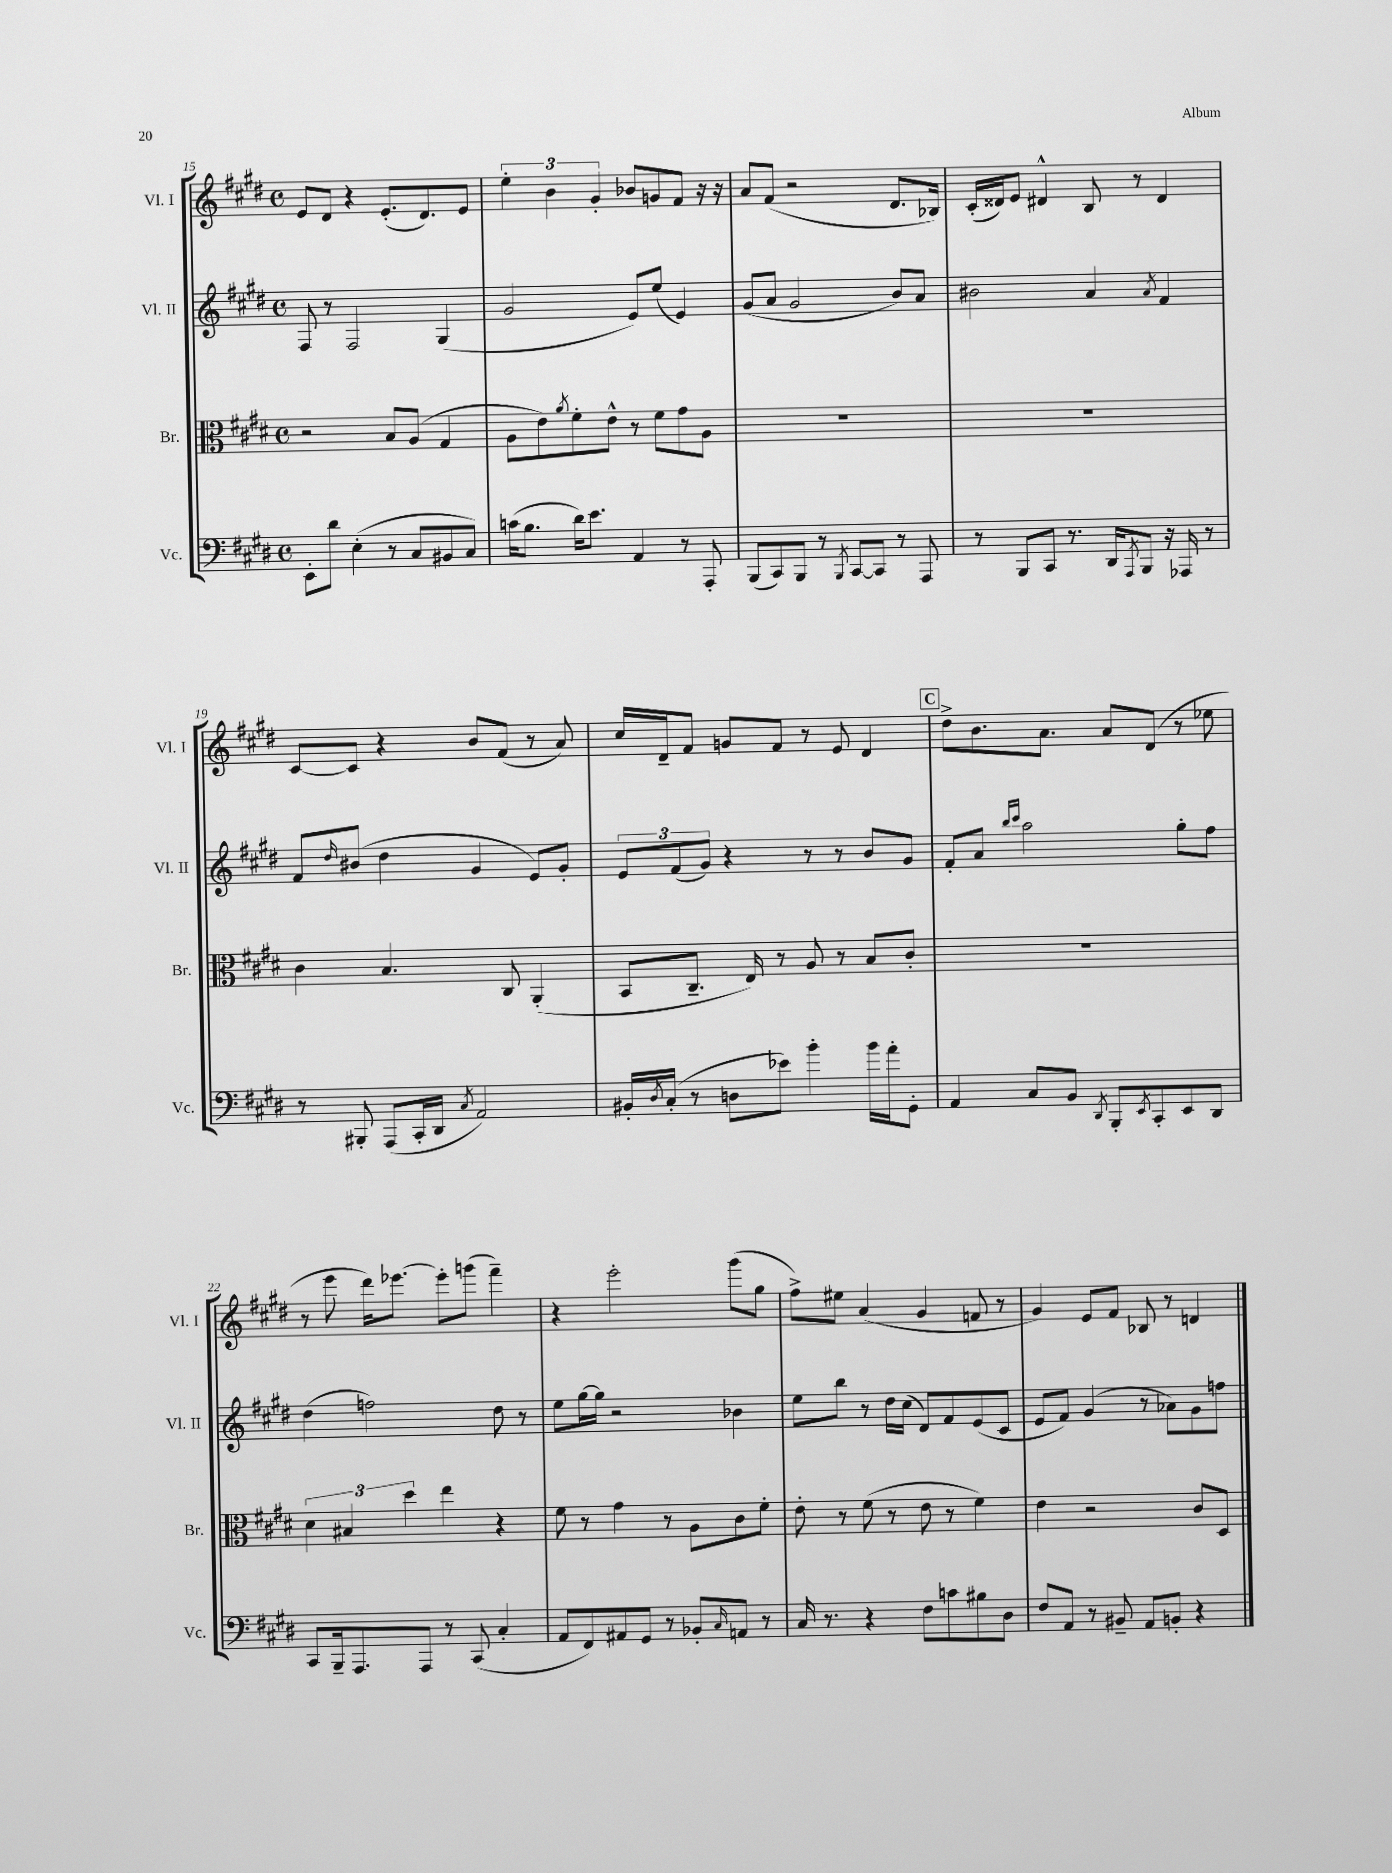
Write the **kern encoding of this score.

**kern	**kern	**kern	**kern
*part4	*part3	*part2	*part1
*staff4	*staff3	*staff2	*staff1
*I"Vc.	*I"Br.	*I"Vl. II	*I"Vl. I
*I'Vc.	*I'Br.	*I'Vl. II	*I'Vl. I
*clefF4	*clefC3	*clefG2	*clefG2
*k[f#c#g#d#]	*k[f#c#g#d#]	*k[f#c#g#d#]	*k[f#c#g#d#]
*M4/4	*M4/4	*M4/4	*M4/4
*met(c)	*met(c)	*met(c)	*met(c)
=15	=15	=15	=15
8EE'\L	2r	8F#/	8e/L
8d#\J	.	8r	8d#/J
(4E'\	.	2F#/	4r
8r	8B/L	.	(8.e'/L
8C#/L	(8A/J	.	.
.	.	.	8.d#/)
8BB#X/	4G#/	(4G#/	.
8C#/J)	.	.	8e/J
=16	=16	=16	=16
(16cn\KL	8A\L	2g#/	6ee'\
8.B\J	.	.	.
.	8e\)	.	.
.	.	.	6b\
.	8qa/	.	.
16d#\KL)	8f#'\	.	.
8.e\J	.	.	.
.	.	.	6g#'/
.	8e^^\J	.	.
4AA/	8r	8e/L)	8b-X/L
.	8f#\L	(8ee/J	8gn/
8r	8g#\	4e/)	8f#/J
8AAA'/	8A\J	.	16r
.	.	.	16r
=17	=17	=17	=17
(8BBB/L	1r	(8g#/L	8a/L
8CC#/)	.	8a/J	(8f#/J
8BBB/J	.	2g#/	2r
8r	.	.	.
8qBBB/	.	.	.
[8CC#/L	.	.	.
8CC#/J]	.	.	.
8r	.	8b/L)	8.d#/L
8AAA/	.	8a/J	.
.	.	.	16B-X/Jk)
=18	=18	=18	=18
8r	1r	2b#X\	(16c#'/LL
.	.	.	16d##X/J)
8BBB/L	.	.	8e/J
8CC#/J	.	.	4d#X^^/
8.r	.	.	.
.	.	4a/	8B/
16DD#/KL	.	.	.
8qAAA/	.	.	.
8BBB/J	.	.	8r
.	.	8qa/	.
16r	.	4f#/	4d#/
16AAA-X/	.	.	.
8r	.	.	.
!!LO:LB:g=z
=19	=19	=19	=19
8r	4c#\	8f#/L	[8c#/L
.	.	16qqdd#/	.
8BBB#X'/	.	(8b#X/J	8c#/J]
(8AAA/L	4.B/	4dd#\	4r
16CC#'/L	.	.	.
16DD#/JJ	.	.	.
8qC#/	.	.	.
2AA/)	.	4g#/	8b/L
.	8C#/	.	(8f#/J
.	(4AA'/	8e/L)	8r
.	.	8g#'/J	8a/)
=20	=20	=20	=20
16BB#X'/LL	8BB/L	12e/L	16cc#/LL
8qD#/	.	.	.
(16C#'/JJ	.	.	16d#~/J
.	.	(12f#/	.
8r	8.C#~/J	.	8f#/J
.	.	12g#/J)	.
8Dn\L	.	4r	8gn/L
.	16E/)	.	.
8e-X\J)	8r	.	8f#/J
4b'\	8A/	8r	8r
.	8r	8r	8e/
16b\LL	8B/L	8b/L	4d#/
16a'\J	.	.	.
8GG#'\J	8c#'/J	8g#/J	.
!!LO:REH:place=s1:t=C
=21	=21	=21	=21
4AA/	1r	8f#'/L	8dd#^\L
.	.	8a/J	8.b\
.	.	16qqbb/LL	.
.	.	16qqccc#/JJ	.
8C#/L	.	2aa\	.
.	.	.	8.a\J
8BB/J	.	.	.
8qDD#/	.	.	.
8BBB'/L	.	.	8a/L
8qEE/	.	.	.
8CC#'/	.	.	(8d#/J
8EE/	.	8gg#'\L	8r
8DD#/J	.	8ff#\J	8ee-X\
!!LO:LB:g=z
=22	=22	=22	=22
8CC#/L	6d#\	(4dd#\	8r
16BBB~/k	.	.	8eee\
.	6B#X/	.	.
8.AAA/	.	.	.
.	.	2ffn\)	16ddd#\KL)
.	.	.	[8.eee-X\J
.	6dd#\	.	.
8AAA/J	.	.	.
8r	4ee\	.	8eee-'\L]
(8CC#/	.	.	(8gggn\J
4C#'/	4r	8dd#\	4fff#~\)
.	.	8r	.
=23	=23	=23	=23
8AA/L	8f#\	8ee\L	4r
8FF#/)	8r	[16gg#\L	.
.	.	16gg#\JJ]	.
8AA#X/	4g#\	2r	2eee'\
8GG#/J	.	.	.
8r	8r	.	.
8BB-X'/L	8A\L	.	.
16qqC#/	.	.	.
8AAn/J	8c#\	4b-X\	(8ggg#\L
8r	8f#'\J	.	8gg#\J
=24	=24	=24	=24
16C#/	8e'\	8ee\L	8ff#^\L)
8.r	.	.	.
.	8r	8bb\J	8ee#X\J
4r	(8f#\	8r	(4a/
.	8r	16dd#\LL	.
.	.	(16cc#\JJ	.
8F#\L	8e\	8d#/L)	4g#/
8cn\	8r	8f#/	.
8B#X\	4f#\)	(8e/	8fn/
8D#\J	.	8c#/J	8r
=25	=25	=25	=25
8F#/L	4e\	8e/L	4g#/)
8AA/J	.	8f#/J)	.
8r	2r	(4g#/	8e/L
8BB#X~/	.	.	8f#/J
8AA/L	.	8r	8B-X/
8BBn'/J	.	8a-X\L)	8r
4r	8c#/L	8g#\	4dn/
.	8D#/J	8ffn\J	.
==	==	==	==
*-	*-	*-	*-
